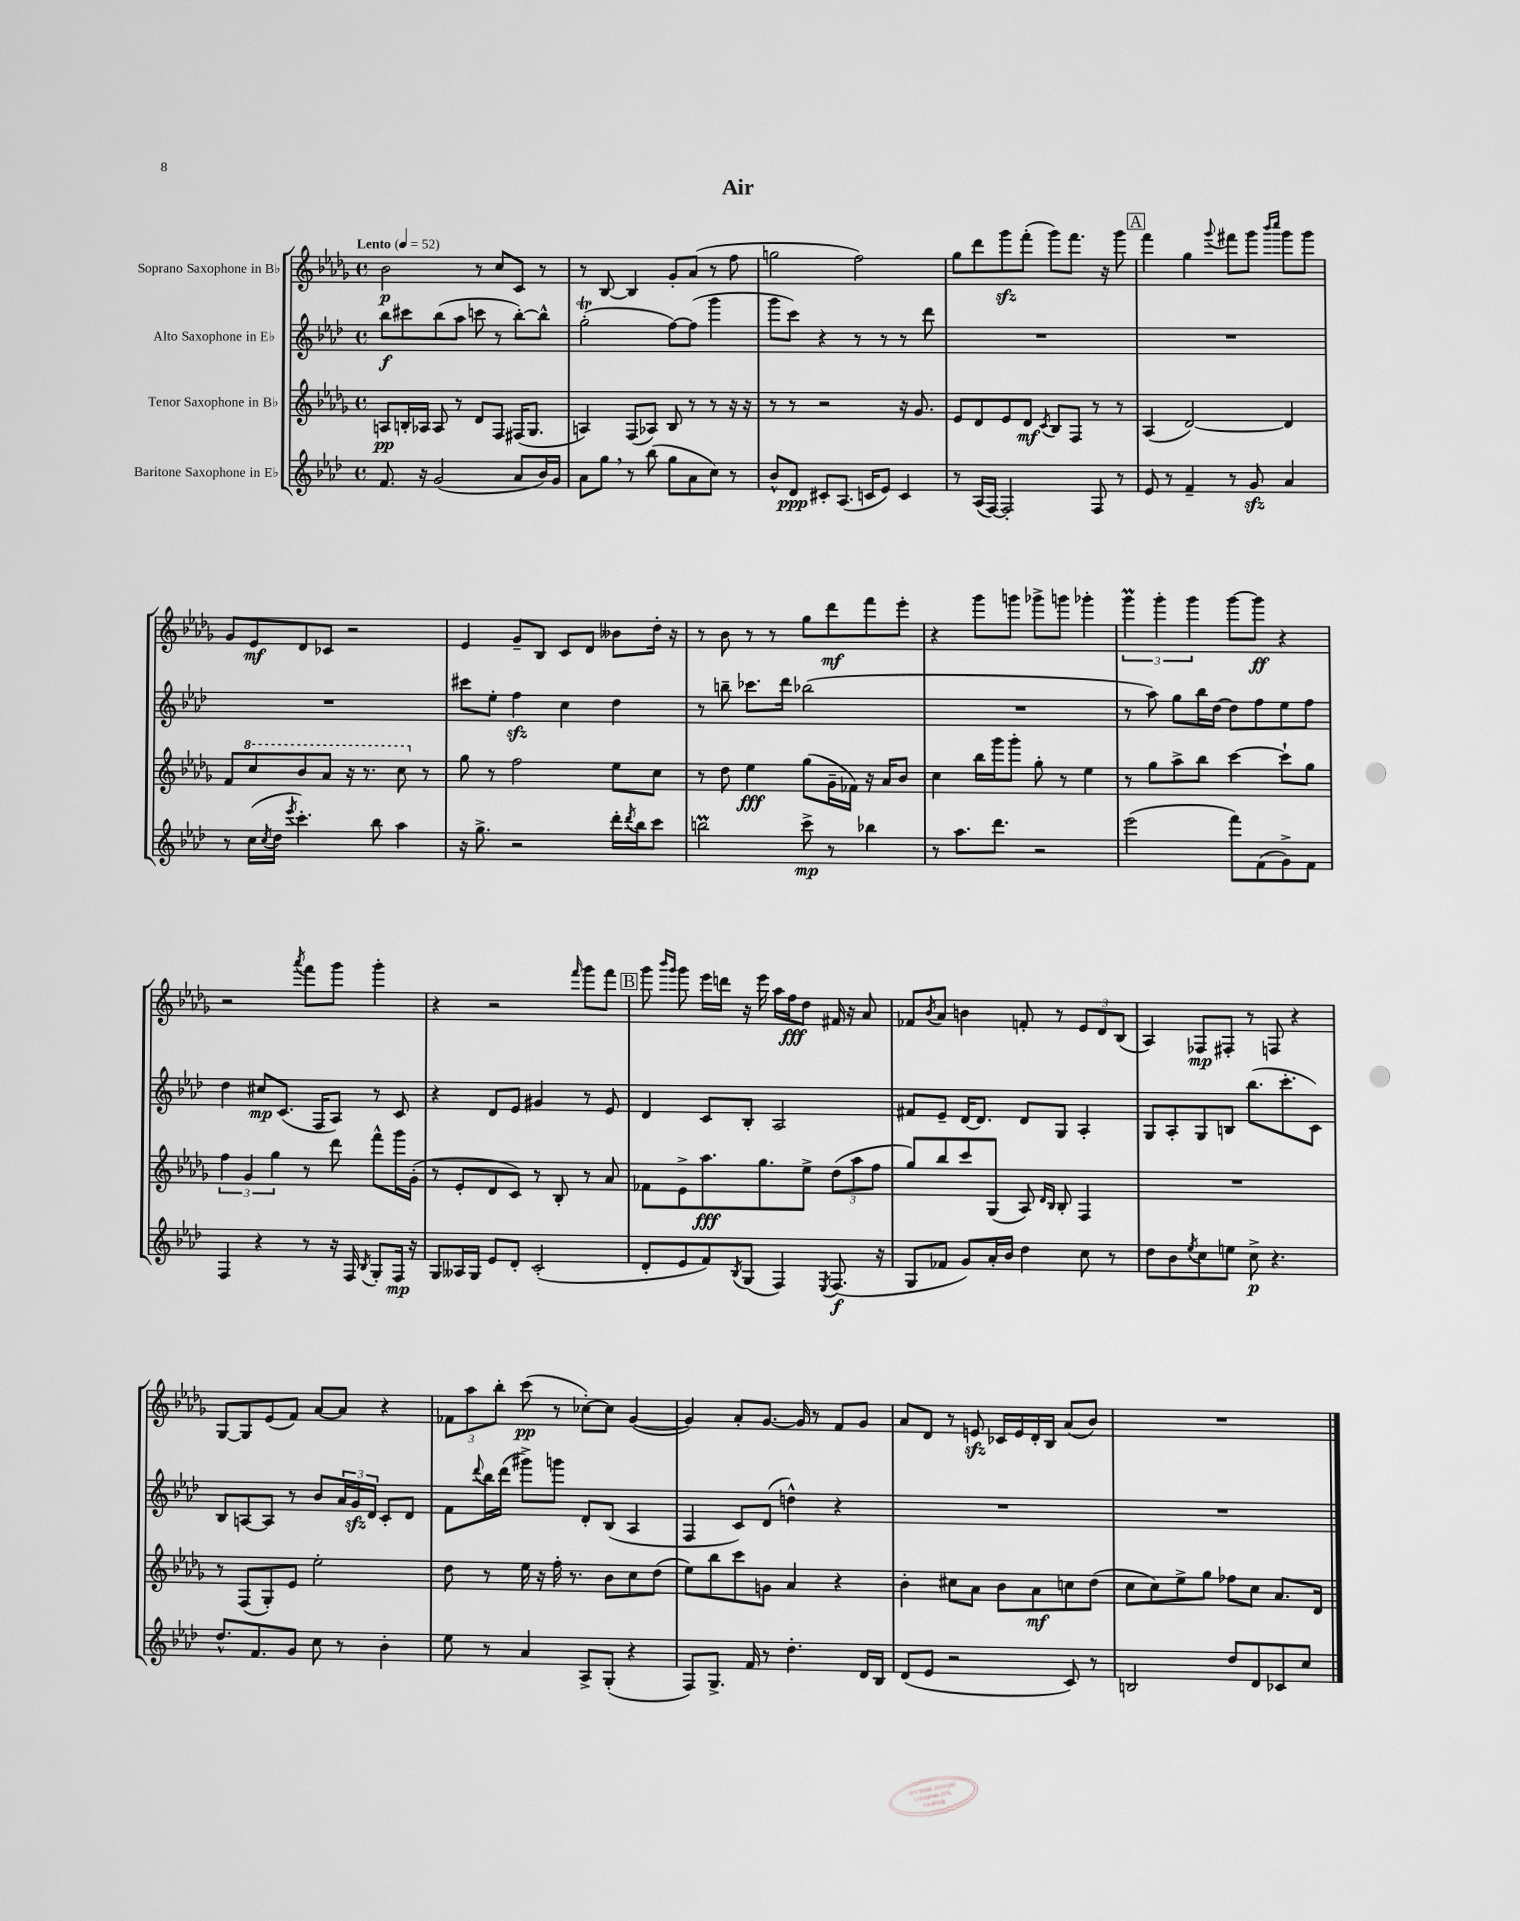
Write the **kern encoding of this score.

**kern	**kern	**kern	**kern
*staff4	*staff3	*staff2	*staff1
*clefG2	*clefG2	*clefG2	*clefG2
*k[b-e-a-d-]	*k[b-e-a-d-g-]	*k[b-e-a-d-]	*k[b-e-a-d-g-]
*M4/4	*M4/4	*M4/4	*M4/4
*met(c)	*met(c)	*met(c)	*met(c)
*MM52	*MM52	*MM52	*MM52
8.f	8A	8bb-	2b-
.	16B'	8ccc#	.
16r	16A-	.	.
(2g	8A-	(8bb-	.
.	8r	8aa-	.
.	8d-	8ccc	8r
.	8F	8r	8cc
8a-	(16F#	[8bb-')	8c
.	8.G-	.	.
16b-)	.	8bb-^^]	8r
16g	.	.	.
=	=	=	=
8a-	4A)	(2gg'	8r
8gg	.	.	[8B-
8r	(8F	.	4B-]
(8bb-	8A-)	.	.
8gg	8B-	[8ff)	8g-'
8a-	8r	(8ff]	(8a-
8cc)	8r	4ggg	8r
8r	16r	.	8ff
.	16r	.	.
=	=	=	=
8b-^^	8r	8ggg	2gg
8d-	8r	8ccc)	.
8c#'	2r	4r	.
(8.A-	.	.	.
.	.	8r	2ff)
16c	.	.	.
8e-)	.	8r	.
4c	16r	8r	.
.	8.g-	.	.
.	.	8ddd-	.
=	=	=	=
8r	8e-	1r	8gg-
(16A-	8d-	.	8ddd-
[16F)	.	.	.
2F']	8e-	.	8ggg-
.	8d-	.	(8fff'
.	8qc	.	.
.	8B-	.	8ggg-)
.	8F	.	8.fff
8F	8r	.	.
.	.	.	16r
8r	8r	.	8ggg-
=	=	=	=
8e-	(4A-	1r	4fff
8r	.	.	.
4f~	[2d-)	.	4gg-
.	.	.	8qqggg-
8r	.	.	8fff#
8g	.	.	8ggg-
.	.	.	16qqbbb-
.	.	.	16qqcccc
4a-	4d-]	.	8ggg-
.	.	.	8ggg-
=	=	=	=
8r	8f	1r	8g-
(16cc	8ccc	.	8e-
8qcc	.	.	.
16dd-	.	.	.
8qeee-	.	.	.
4.ccc')	8bb-	.	8d-
.	8aa-	.	8c-
.	16r	.	2r
.	8.r	.	.
8bb-	.	.	.
4aa-	8ccc	.	.
.	8r	.	.
=	=	=	=
16r	8gg-	8ccc#	4e-
8.gg^	.	.	.
.	8r	8ee-'	.
2r	2ff	4ff	8g-~
.	.	.	8B-
.	.	4cc	8c
.	.	.	8d-
16ddd-'	8ee-	4dd-	8b--
8qddd-	.	.	.
16bb-	.	.	.
8ccc	8cc	.	16dd-'
.	.	.	16r
=	=	=	=
2bb	8r	8r	8r
.	8dd-	8bb~	8b-
.	4ee-	8.ccc-	8r
.	.	.	8r
.	.	16ddd-	.
8ccc^	(8gg-	(2bb-	8gg-
8r	16g-~	.	8ddd-
.	16f-)	.	.
4bb-	16r	.	8fff
.	16a-	.	.
.	8b-	.	8eee-'
=	=	=	=
8r	4cc	1r	4r
8.aa-	.	.	.
.	16bb-	.	8ggg-
8.ddd-	16ggg-	.	.
.	8ggg-'	.	8ggg
2r	8gg-'	.	8ggg-^
.	8r	.	8ggg
.	4ee-	.	4ggg-'
=	=	=	=
(2eee-	8r	8r	6ggg-
.	8gg-	8aa-)	.
.	.	.	6ggg-'
.	8aa-^	8gg	.
.	.	.	6ggg-
.	8bb-	16bb-	.
.	.	[16dd-	.
8fff)	[4ccc	8dd-]	[8ggg-
(8f	.	8ff	8ggg-]
8g^)	8ccc`]	8ee-	4r
8f	8gg-	8ff	.
=	=	=	=
4F	6ff	4dd-	2r
.	6g-	.	.
4r	.	8cc#	.
.	6gg-	.	.
.	.	(8.c	.
.	.	.	8qaaa-
8r	8r	.	8fff
.	.	16F	.
16r	8ddd-	8A-)	8ggg-
16F	.	.	.
8qB-	.	.	.
8G'	8fff^^	8r	4ggg-'
16F	16ggg-	8c	.
16r	(16g-'	.	.
=	=	=	=
8G	8r	4r	4r
16A--	8e-'	.	.
16G	.	.	.
8e-	8d-	8d-	2r
8d-'	8c)	8e-	.
(2c'	8r	4g#	.
.	8B-'	.	.
.	.	.	16qqfff
.	8r	8r	8ggg-
.	8a-	8e-	8fff
=	=	=	=
8d-'	8f-	4d-	8ggg-
.	.	.	16qqbbb-
.	.	.	16qqggg-
8e-	8e-^	.	8ggg-
8f)	8.aa-	8c	16eee-
.	.	.	16ddd
8qB-	.	.	.
(8G	.	8B-'	16r
.	8.gg-	.	16eee-
4F)	.	2A-	16aa-
.	.	.	16ff
.	8ee-^	.	8dd-
8qE-	.	.	.
(8.F	(12dd-	.	16f#
.	.	.	16r
.	12aa-	.	.
.	.	.	8a-
.	12ff	.	.
16r	.	.	.
=	=	=	=
8G	8gg-)	8f#	8f-
.	.	.	8qb-
8f-	8bb-	8e-~	8a-
8g)	8ccc	[16d-	4b
.	.	8.d-]	.
16a-'	(8G-	.	.
16b-	.	.	.
4dd-	8A-)	8d-	8f'
.	16qqd-	.	.
.	16qqB-	.	.
.	8B-'	8G	8r
8cc	4F	4A-'	12e-
.	.	.	12d-
8r	.	.	.
.	.	.	(12B-
=	=	=	=
8dd-	1r	8G	4A-)
8b-	.	8A-'	.
8qee-	.	.	.
8cc	.	8G	8F-
8ee	.	8B	8F#'
8cc^	.	(8.bb-	8r
4.r	.	.	8F
.	.	8.ccc'	.
.	.	.	4r
.	.	8c)	.
=	=	=	=
8.dd-^^	8r	8B-	[8G-
.	(8F	[8A	8G-]
8.f	.	.	.
.	8G-')	8A]	(8e-
8g	8e-	8r	8f)
8cc	2ee-'	8b-	[8a-
8r	.	24a-	8a-]
.	.	24g	.
.	.	24d-	.
4b-'	.	8c'	4r
.	.	8d-	.
=	=	=	=
8ee-	8dd-	8f	12f-
.	.	.	12aa-
.	.	8qqddd-	.
8r	8r	16bb-	.
.	.	.	12bb-'
.	.	(16ddd-	.
4a-	16ee-	8ggg#^)	(8ccc
.	16r	.	.
.	16ff'	8ggg	8r
.	8.r	.	.
8A-^	.	8d-'	[8cc-')
(8G'	8b-	(8B-	8cc-]
4r	8cc	4A-	([4g-
.	(8dd-	.	.
=	=	=	=
8F)	8ee-)	4F	4g-])
8.G^	8bb-	.	.
.	8ccc	8c)	8a-'
16f	.	.	.
8r	8g	(8d-	[8.g-
4.dd-'	4a-	4dd^^)	.
.	.	.	16g-]
.	.	.	8r
.	4r	4r	8f
16d-	.	.	8g-
16B-	.	.	.
=	=	=	=
(8d-	4b-'	1r	8a-
8e-	.	.	8d-
2r	8cc#	.	8r
.	8a-	.	8e
.	8b-	.	16c-
.	.	.	16e
.	8a-	.	16d-'
.	.	.	16B-
8c)	8cc	.	(8a-
8r	(8dd-	.	8b-)
=	=	=	=
2B	8cc	1r	1r
.	8cc)	.	.
.	8ee-^	.	.
.	8gg-	.	.
8dd-	8ff-	.	.
8d-	8cc	.	.
8c-	8.a-	.	.
8cc	.	.	.
.	16d-	.	.
==	==	==	==
*-	*-	*-	*-
